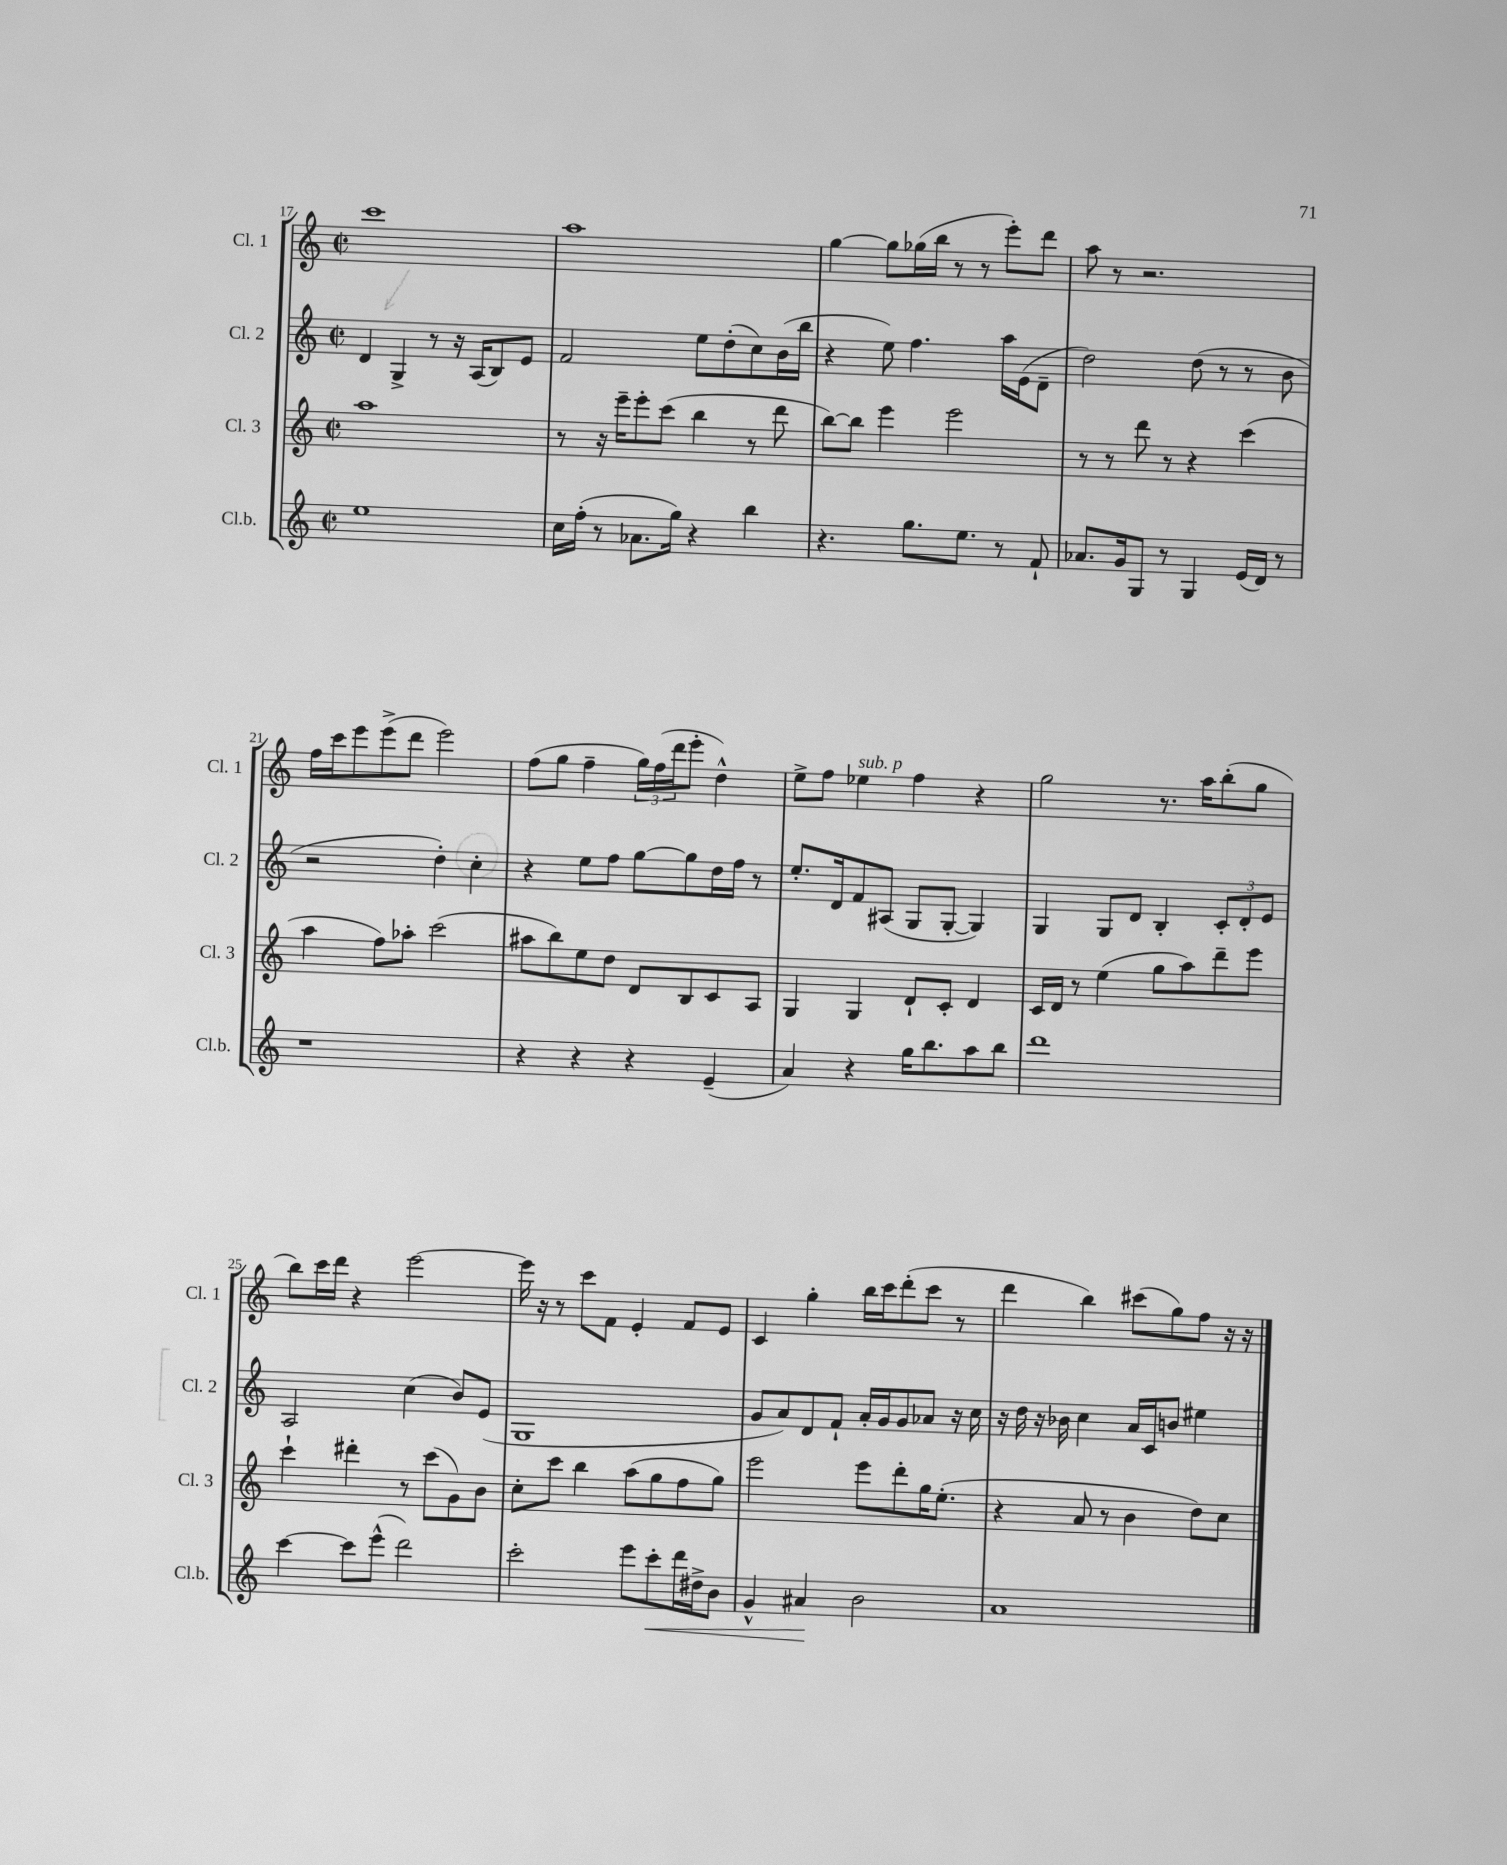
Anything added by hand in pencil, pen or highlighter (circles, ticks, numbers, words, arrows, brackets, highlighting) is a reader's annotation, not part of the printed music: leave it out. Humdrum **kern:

**kern	**dynam	**kern	**kern	**kern
*part4	*part4	*part3	*part2	*part1
*staff4	*staff4	*staff3	*staff2	*staff1
*I"Cl.b.	*	*I"Cl. 3	*I"Cl. 2	*I"Cl. 1
*I'Cl.b.	*	*I'Cl. 3	*I'Cl. 2	*I'Cl. 1
*clefG2	*	*clefG2	*clefG2	*clefG2
*k[]	*	*k[]	*k[]	*k[]
*M2/2	*	*M2/2	*M2/2	*M2/2
*met(c|)	*	*met(c|)	*met(c|)	*met(c|)
=17	=17	=17	=17	=17
1ee	.	1aa	4d/	1ccc
.	.	.	4G^/	.
.	.	.	8r	.
.	.	.	16r	.
.	.	.	(16A/KL	.
.	.	.	8B/)	.
.	.	.	8e/J	.
=18	=18	=18	=18	=18
16cc\LL	.	8r	2f/	1aa
(16ff'\JJ	.	.	.	.
8r	.	16r	.	.
.	.	16eee~\KL	.	.
8.a-X\L	.	8eee'\	.	.
.	.	(8ccc\J	.	.
16gg\Jk)	.	.	.	.
4r	.	4bb\	8ee\L	.
.	.	.	(8dd'\	.
4bb\	.	8r	8cc\)	.
.	.	8ddd\	(16b\L	.
.	.	.	16bb\JJ	.
=19	=19	=19	=19	=19
4.r	.	[8bb\L)	4r	[4gg\
.	.	8bb\J]	.	.
.	.	4eee\	8ee\)	8gg\L]
8.gg\L	.	.	4.ff\	(16gg-X\L
.	.	.	.	16bb\JJ
.	.	2eee\	.	8r
8.ee\J	.	.	.	.
.	.	.	.	8r
8r	.	.	16aa\LL	8eee'\L)
.	.	.	(16e\J	.
8f`/	.	.	8d~\J	8ddd\J
=20	=20	=20	=20	=20
8.a-X/L	.	8r	2dd\)	8aa\
.	.	8r	.	8r
16g/k	.	.	.	.
8G/J	.	8ddd\	.	2.r
8r	.	8r	.	.
4G/	.	4r	(8dd\	.
.	.	.	8r	.
(16e/LL	.	(4ccc\	8r	.
16d/JJ)	.	.	.	.
8r	.	.	8b\	.
!!LO:LB:g=z
=21	=21	=21	=21	=21
1r	.	4aa\	2r	16ff\LL
.	.	.	.	16ccc\J
.	.	.	.	8eee\
.	.	8ff\L)	.	(8eee^\
.	.	8aa-X'\J	.	8ddd\J
.	.	(2ccc\	4dd'\)	2eee\)
.	.	.	4cc'\	.
=22	=22	=22	=22	=22
4r	.	8aa#X\L	4r	(8ff\L
.	.	8bb\)	.	8gg\J
4r	.	8ee\	8ee\L	4ff~\
.	.	8dd\J	8ff\J	.
4r	.	8d/L	[8gg\L	24gg\LL)
.	.	.	.	(24ff\
.	.	.	.	24ddd\J
.	.	8B/	8gg\]	8eee'\J
(4e~/	.	8c/	16dd\L	4dd^^\)
.	.	.	16ff\JJ	.
.	.	8A/J	8r	.
=23	=23	=23	=23	=23
4a/)	.	4G/	8.ee'/L	8ee^\L
.	.	.	.	8ff\J
.	.	.	16d/k	.
!	!	!	!	!LO:TX:a:i:t=sub. p
4r	.	4G/	8f/	4ee-X\
.	.	.	(8A#X/J	.
16gg\KL	.	8d`/L	8G/L	4ff\
8.bb\	.	.	.	.
.	.	8c'/J	[8G'/J	.
8aa\	.	4d/	4G/])	4r
8bb\J	.	.	.	.
=24	=24	=24	=24	=24
1ddd	.	16c/LL	4G/	2gg\
.	.	16d/JJ	.	.
.	.	8r	.	.
.	.	(4ee\	8G/L	.
.	.	.	8d/J	.
.	.	8gg\L	4B'/	8.r
.	.	8aa\)	.	.
.	.	.	.	16aa\KL
.	.	8ddd~\	12c'/L	(8bb'\
.	.	.	12d'/	.
.	.	8eee\J	.	8gg\J
.	.	.	12e/J	.
!!LO:LB:g=z
=25	=25	=25	=25	=25
[4ccc\	.	4ccc`\	2A/	8bb\L)
.	.	.	.	16ccc\L
.	.	.	.	16ddd\JJ
8ccc\L]	.	4ddd#X'\	.	4r
(8eee^^\J	.	.	.	.
2ddd\)	.	8r	(4cc\	[2eee\
.	.	(8ccc\L	.	.
.	.	8g\)	8b/L)	.
.	.	8b\J	(8e/J	.
=26	=26	=26	=26	=26
2ccc'\	.	8cc'\L	1G	16eee\]
.	.	.	.	16r
.	.	8ccc\J	.	8r
.	.	4bb\	.	8ccc\L
.	.	.	.	8f\J
8eee\L	.	(8aa\L	.	4e'/
!	!LO:HP:b	!	!	!
8ccc'\	<	8gg\	.	.
16ddd\L	.	8ff\	.	8f/L
16dd#X^\J	.	.	.	.
8b\J	.	8gg\J)	.	8e/J
=27	=27	=27	=27	=27
4g^^/	.	2eee\	8g/L	4c/
.	.	.	8a/)	.
4a#X/	.	.	8d/	4gg'\
.	.	.	8f`/J	.
2b\	[	8eee\L	16a'/LL	16bb\LL
.	.	.	16g/J	16ccc\J
.	.	8ddd'\	8g/	(8ddd'\
.	.	16gg\K	8a-X/J	8ccc\J
.	.	(8.ee'\J	.	.
.	.	.	16r	8r
.	.	.	16cc\	.
=28	=28	=28	=28	=28
1a	.	4r	16r	4ddd\
.	.	.	16dd\	.
.	.	.	16r	.
.	.	.	16b-X\	.
.	.	8a/	4cc\	4bb\)
.	.	8r	.	.
.	.	4b\	16a/LL	(8ccc#X\L
.	.	.	16c/J	.
.	.	.	8bn/J	8gg\)
.	.	8dd\L)	4ee#X\	8ff\J
.	.	8cc\J	.	16r
.	.	.	.	16r
==	==	==	==	==
*-	*-	*-	*-	*-
